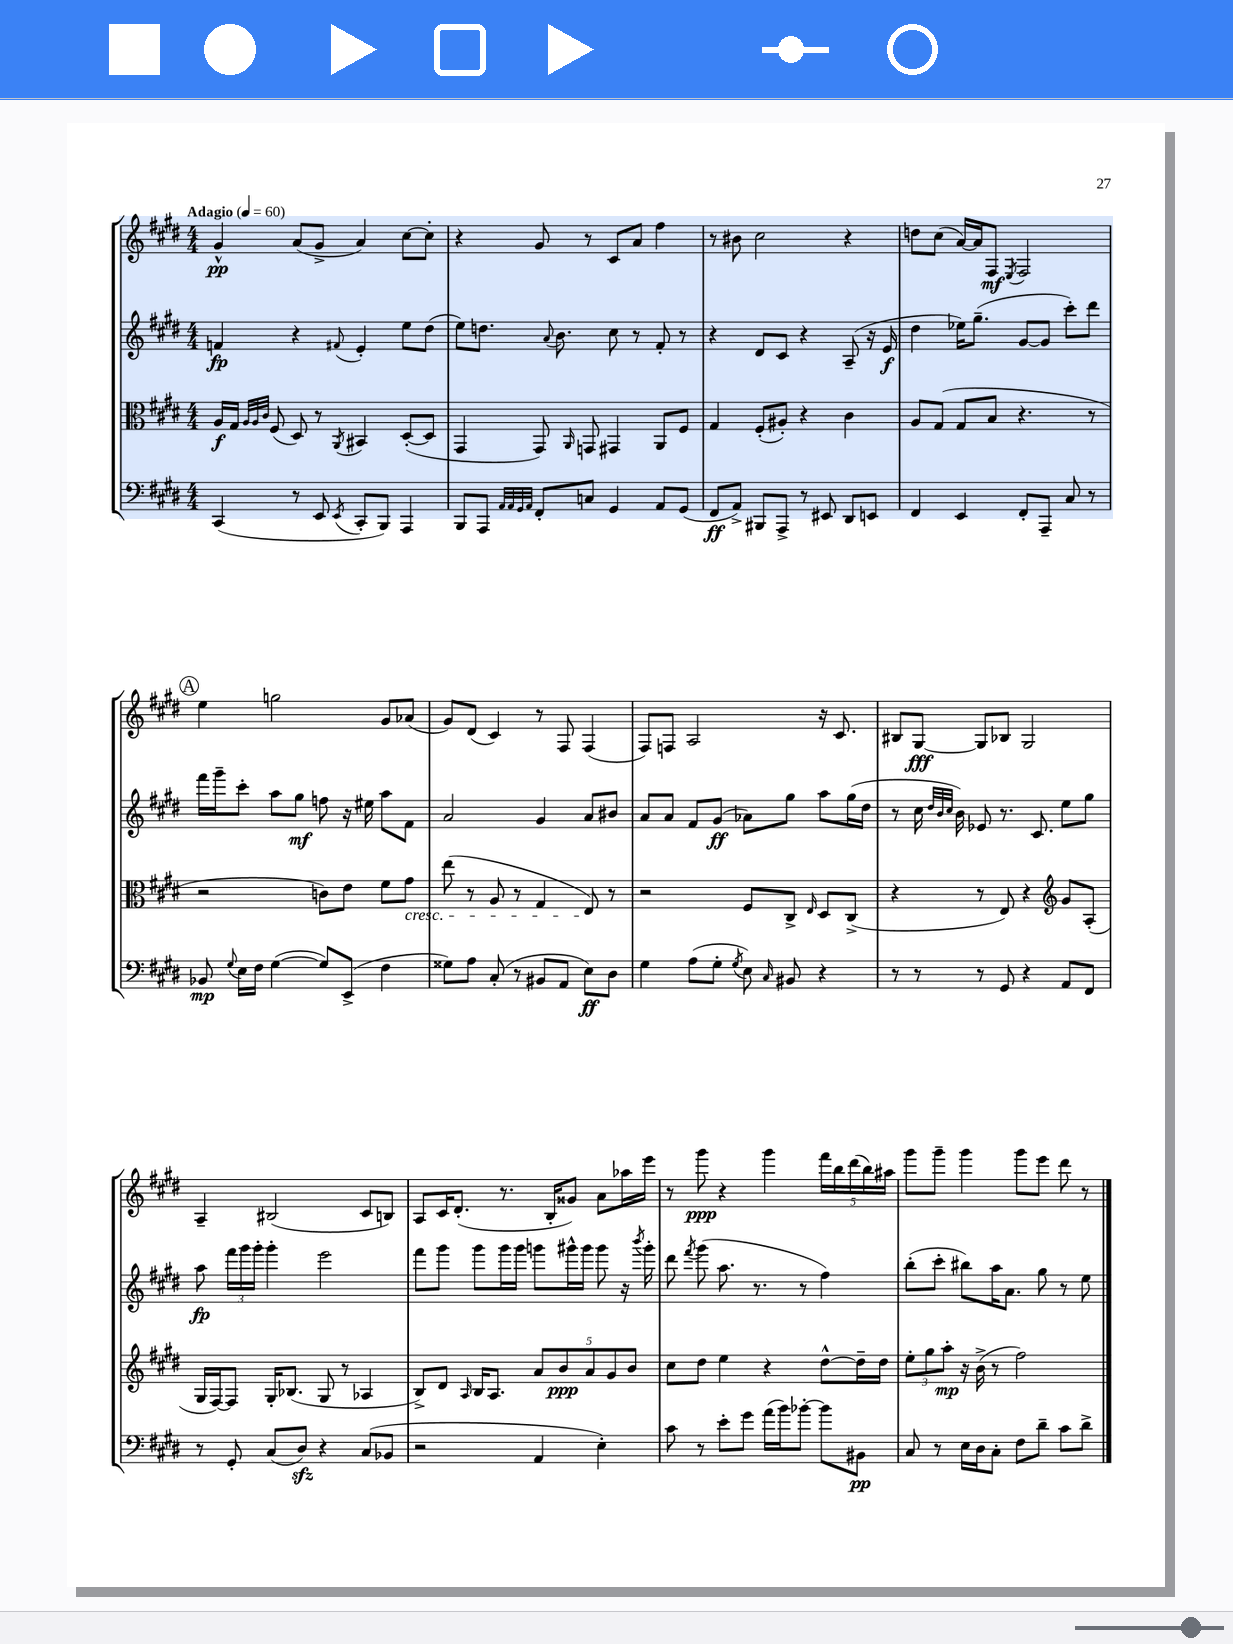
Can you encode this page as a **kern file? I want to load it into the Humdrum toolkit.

**kern	**dynam	**kern	**dynam	**kern	**dynam	**kern	**dynam
*part4	*part4	*part3	*part3	*part2	*part2	*part1	*part1
*staff4	*staff4	*staff3	*staff3	*staff2	*staff2	*staff1	*staff1
*clefF4	*	*clefC3	*	*clefG2	*	*clefG2	*
*k[f#c#g#d#]	*	*k[f#c#g#d#]	*	*k[f#c#g#d#]	*	*k[f#c#g#d#]	*
*M4/4	*	*M4/4	*	*M4/4	*	*M4/4	*
*MM60	*	*MM60	*	*MM60	*	*MM60	*
=1	=1	=1	=1	=1	=1	=1	=1
!	!	!	!	!	!	!LO:TX:a:B:t=Adagio	!
(4CC#/	.	16A/LL	f	4fn/	fp	4g#^^/	pp
.	.	16G#/JJ	.	.	.	.	.
.	.	32qqA/LLL	.	.	.	.	.
.	.	32qqA/	.	.	.	.	.
.	.	32qqc#/JJJ	.	.	.	.	.
.	.	(8F#/	.	.	.	.	.
8r	.	8D#/)	.	4r	.	(8a/L	.
8EE/	.	8r	.	.	.	8g#^/J	.
8qEE/	.	8qAA/	.	8qqf#X/	.	.	.
8CC#'/L	.	4BB#X/	.	4e'/	.	4a/)	.
8BBB/J)	.	.	.	.	.	.	.
4AAA/	.	([8D#'/L	.	8ee\L	.	[8cc#\L	.
.	.	8D#/J]	.	(8dd#\J	.	8cc#'\J]	.
=2	=2	=2	=2	=2	=2	=2	=2
8BBB/L	.	4GG#/	.	8ee\L)	.	4r	.
8AAA/J	.	.	.	8.ddn\J	.	.	.
32qqAA/LLL	.	.	.	.	.	.	.
32qqAA/	.	.	.	.	.	.	.
32qqGG#/	.	.	.	.	.	.	.
32qqAA/JJJ	.	.	.	.	.	.	.
8FF#'/L	.	8GG#/)	.	.	.	8g#/	.
.	.	.	.	8qqa/	.	.	.
.	.	.	.	8.b\	.	.	.
.	.	16qqAA/	.	.	.	.	.
8Cn/J	.	8GGn/	.	.	.	8r	.
4GG#/	.	4GG#X/	.	8cc#\	.	8c#/L	.
.	.	.	.	8r	.	8a/J	.
8AA/L	.	8AA/L	.	8f#'/	.	4ff#\	.
(8GG#/J	.	8F#/J	.	8r	.	.	.
=3	=3	=3	=3	=3	=3	=3	=3
8FF#/L	ff	4G#/	.	4r	.	8r	.
8AA^/J)	.	.	.	.	.	8b#X\	.
8BBB#X/L	.	(8F#'/L	.	8d#/L	.	2cc#\	.
8AAA^/J	.	8A#X'/J)	.	8c#/J	.	.	.
8r	.	4r	.	4r	.	.	.
8EE#X/	.	.	.	.	.	.	.
8DD#/L	.	4c#\	.	(8A~/	.	4r	.
8EEn/J	.	.	.	16r	.	.	.
.	.	.	.	16e/	f	.	.
=4	=4	=4	=4	=4	=4	=4	=4
4FF#/	.	8A/L	.	4dd#\	.	8ddn\L	.
.	.	(8G#/J	.	.	.	(8cc#\J	.
4EE/	.	8G#/L	.	16ee-X\KL)	.	[16a/LL)	.
.	.	.	.	(8.gg#~\J	.	16a/J]	.
.	.	8B/J	.	.	.	8F#/J	mf
.	.	.	.	.	.	8qE/	.
8FF#'/L	.	4.r	.	[8g#/L	.	2F#/	.
8AAA~/J	.	.	.	8g#/J]	.	.	.
8C#/	.	.	.	8ccc#'\L)	.	.	.
8r	.	8r	.	8ddd#\J	.	.	.
!!LO:LB:g=z
!!LO:REH:place=s1:t=A
=5	=5	=5	=5	=5	=5	=5	=5
8BB-X/	mp	2r	.	16fff#\LL	.	4ee\	.
.	.	.	.	16ggg#~\J	.	.	.
8qqG#/	.	.	.	.	.	.	.
16E\LL	.	.	.	8ccc#'\J	.	.	.
16F#\JJ	.	.	.	.	.	.	.
([4G#\	.	.	.	8aa\L	.	2ggn\	.
.	.	.	.	8gg#\J	mf	.	.
8G#/L])	.	8cn\L)	.	8ffn\	.	.	.
(8EE^/J	.	8e\J	.	16r	.	.	.
.	.	.	.	16ee#X\	.	.	.
4F#\	.	8f#\L	.	8aa\L	.	8g#/L	.
!	!	!LO:TX:b:i:t=cresc.	!	!	!	!	!
.	.	8g#\J	.	8f#\J	.	(8a-X/J	.
=6	=6	=6	=6	=6	=6	=6	=6
8G##X\L)	.	(8ee\	.	2a/	.	8g#/L)	.
8A\J	.	8r	.	.	.	(8d#/J	.
(8C#'/	.	8A/	.	.	.	4c#/)	.
8r	.	8r	.	.	.	.	.
8BB#X/L	.	4G#/	.	4g#/	.	8r	.
8AA/J	.	.	.	.	.	8F#/	.
8E\L)	ff	8E/)	.	8a/L	.	(4F#/	.
8D#\J	.	8r	.	8b#X/J	.	.	.
=7	=7	=7	=7	=7	=7	=7	=7
4G#\	.	2r	.	8a/L	.	8F#/L)	.
.	.	.	.	8a/J	.	8Fn/J	.
(8A\L	.	.	.	8f#/L	.	2A/	.
8G#'\J	.	.	.	(8g#/J	ff	.	.
8qG#/	.	.	.	.	.	.	.
8E\)	.	8F#/L	.	8a-X\L)	.	.	.
16qqC#/	.	.	.	.	.	.	.
8BB#X/	.	8C#^/J	.	8gg#\J	.	.	.
.	.	16qqE/	.	.	.	.	.
4r	.	8D#/L	.	8aa\L	.	16r	.
.	.	.	.	.	.	8.c#/	.
.	.	(8C#^/J	.	(16gg#\L	.	.	.
.	.	.	.	16dd#\JJ	.	.	.
=8	=8	=8	=8	=8	=8	=8	=8
8r	.	4r	.	8r	.	8B#X/L	.
8r	.	.	.	16cc#\	.	[8G#/J	fff
.	.	.	.	32qqdd#/LLL	.	.	.
.	.	.	.	32qqb/	.	.	.
.	.	.	.	32qqcc#/JJJ	.	.	.
.	.	.	.	16b\)	.	.	.
8r	.	8r	.	8e-X/	.	8G#/L]	.
8GG#/	.	8E/)	.	8.r	.	8B-X/J	.
4r	.	4r	.	.	.	2G#/	.
.	.	.	.	8.c#/	.	.	.
*	*	*clefG2	*	*	*	*	*
8AA/L	.	8g#/L	.	8ee\L	.	.	.
8FF#/J	.	(8A'/J	.	8gg#\J	.	.	.
!!LO:LB:g=z
=9	=9	=9	=9	=9	=9	=9	=9
8r	.	16G#/LL	.	8aa\	fp	4A~/	.
.	.	[16F#/J)	.	.	.	.	.
8GG#'/	.	8F#/J]	.	24fff#\LL	.	.	.
.	.	.	.	24ggg#\	.	.	.
.	.	.	.	24ggg#'\JJ	.	.	.
(8C#/L	.	16G#'/KL	.	4ggg#'\	.	(2B#X/	.
.	.	(8.B-X/J	.	.	.	.	.
8D#zz/J)	.	.	.	.	.	.	.
4r	.	8G#/	.	2eee\	.	.	.
.	.	8r	.	.	.	.	.
(8C#/L	.	4A-X/	.	.	.	8c#/L	.
8BB-X/J	.	.	.	.	.	8Bn/J)	.
=10	=10	=10	=10	=10	=10	=10	=10
2r	.	8B^/L)	.	8fff#\L	.	8A/L	.
.	.	8d#/J	.	8ggg#\J	.	16c#/K	.
.	.	.	.	.	.	(8.d#'/J	.
.	.	16qqA/	.	.	.	.	.
.	.	16B/KL	.	8ggg#\L	.	.	.
.	.	8.A/J	.	.	.	.	.
.	.	.	.	16ggg#\L	.	8.r	.
.	.	.	.	16ggg#\JJ	.	.	.
4AA/	.	10a/L	.	8gggn\L	.	.	.
.	.	.	.	.	.	16B'/KL	.
.	.	10b/	ppp	.	.	.	.
.	.	.	.	16ggg#X^^\L	.	8g##X/J)	.
.	.	.	.	16ggg#\JJ	.	.	.
.	.	10a/	.	.	.	.	.
4E'\)	.	.	.	8ggg#\	.	8a\L	.
.	.	10g#/	.	.	.	.	.
.	.	.	.	16r	.	16aa-X\L	.
.	.	10b/J	.	.	.	.	.
.	.	.	.	8qbbb/	.	.	.
.	.	.	.	16ggg#'\	.	16eee\JJ	.
=11	=11	=11	=11	=11	=11	=11	=11
8c#\	.	8cc#\L	.	8ddd#\	.	8r	.
.	.	.	.	8qfff#/	.	.	.
8r	.	8dd#\J	.	(8ggg#\	.	8ggg#\	ppp
8e'\L	.	4ee\	.	8.aa\	.	4r	.
8g#\J	.	.	.	.	.	.	.
.	.	.	.	8.r	.	.	.
(16a\LL	.	4r	.	.	.	4ggg#\	.
16b\J)	.	.	.	.	.	.	.
[8b-X'\J	.	.	.	8r	.	.	.
8b-\L]	.	[8dd#^^\L	.	4ff#\)	.	20fff#\LL	.
.	.	.	.	.	.	20bb\	.
.	.	.	.	.	.	(20ddd#\	.
8BB#X\J	pp	16dd#~\L]	.	.	.	.	.
.	.	.	.	.	.	20bb\)	.
.	.	16dd#\JJ	.	.	.	.	.
.	.	.	.	.	.	20aa#X\JJ	.
=12	=12	=12	=12	=12	=12	=12	=12
8C#/	.	12ee'\L	.	(8bb'\L	.	8ggg#\L	.
.	.	12gg#\	.	.	.	.	.
8r	.	.	.	8ccc#'\J	.	8ggg#~\J	.
.	.	12aa'\J	mp	.	.	.	.
16E\LL	.	16r	.	8bb#X\L)	.	4ggg#\	.
16D#\J	.	(16b^\	.	.	.	.	.
8C#'\J	.	8r	.	16aa\K	.	.	.
.	.	.	.	8.a\J	.	.	.
8F#\L	.	2ff#\)	.	.	.	8ggg#\L	.
8d#~\J	.	.	.	8gg#\	.	8eee\J	.
8c#\L	.	.	.	8r	.	8ddd#\	.
8d#^\J	.	.	.	8ee\	.	8r	.
==	==	==	==	==	==	==	==
*-	*-	*-	*-	*-	*-	*-	*-
